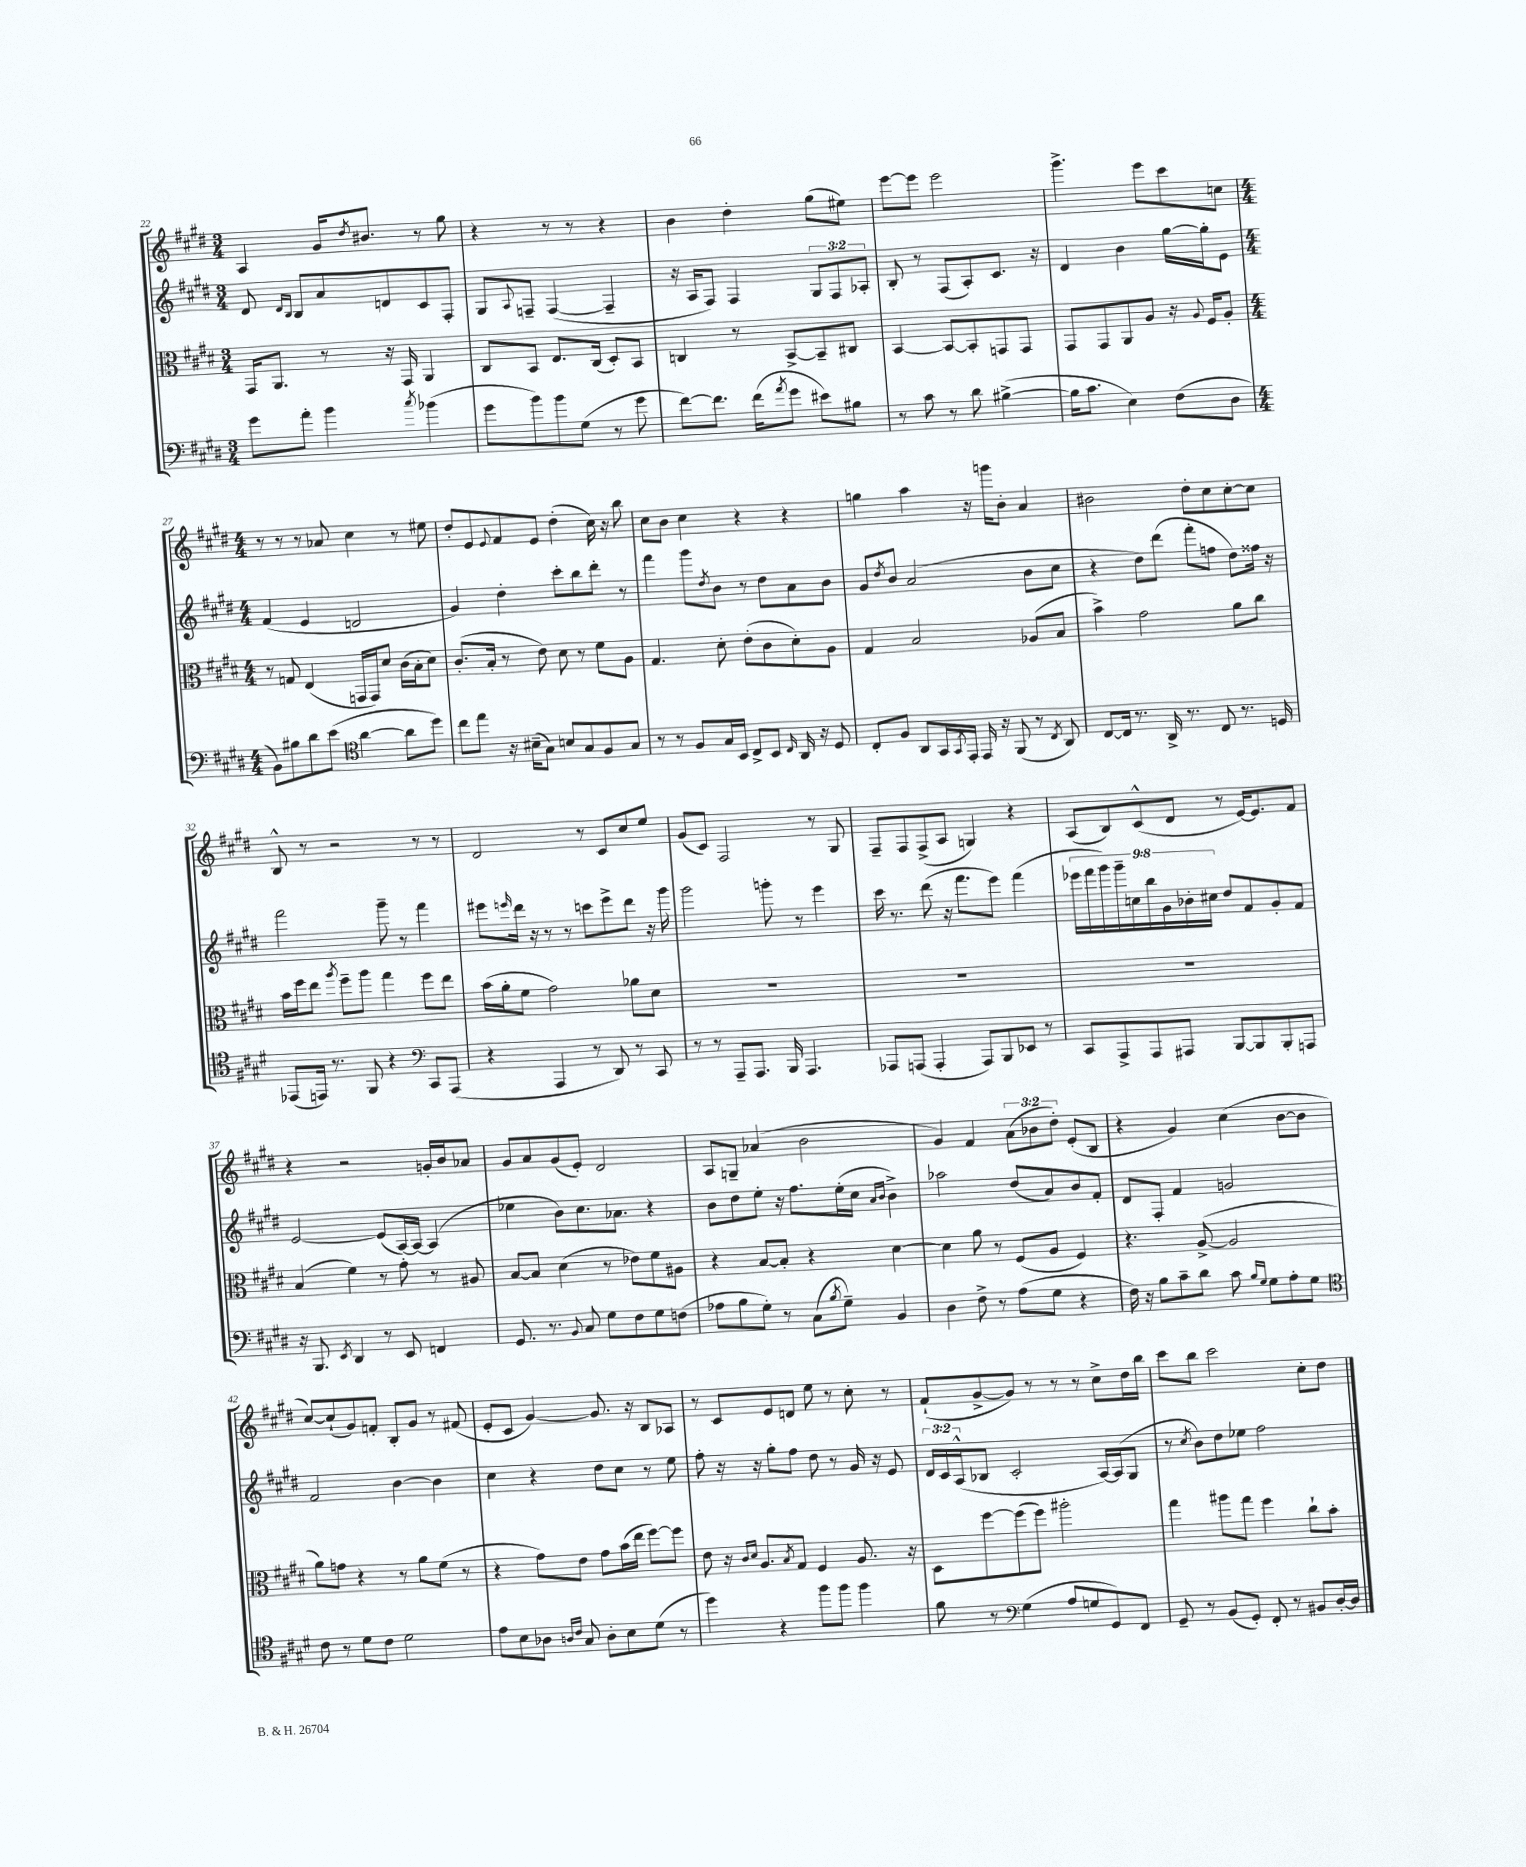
<<
\new StaffGroup <<
\new Staff = "s0" {
    \clef treble \key e \major \numericTimeSignature \time 3/4 \override Staff.TupletNumber.text = #tuplet-number::calc-fraction-text
    a4 gis'16 \acciaccatura { dis''8 } bis'8. r8 gis''8 |
    r4 r8 r8 r4 |
    b'4 dis''4-. gis''8( eis''8) |
    e'''8~ e'''8 e'''2 |
    gis'''4.-> e'''8 cis'''8 c''8 |
    \numericTimeSignature \time 4/4 r8 r8 r8 aes'8 cis''4 r8 eis''8 |
    dis''8-. e'8 \appoggiatura { e'8 } fis'8 e'8 dis''4-.( cis''16) r16 b''8 |
    cis''8 b'8 cis''4 r4 r4 |
    g''4 a''4 r16 g'''16 b'8-. a'4 |
    bis'2 dis''8-. cis''8 cis''8~-. cis''8 |
    b8-^ r8 r2 r8 r8 |
    dis'2 r8 cis'8 cis''8 e''8 |
    gis'8( cis'8) fis2 r8 gis8 |
    fis8-- fis8 fis8->( a8 g4) r4 |
    a8( b8) cis'8-^( dis'8 r8 e'16~) e'8. fis'8 |
    r4 r2 g'16-. b'16 aes'8 |
    gis'8 a'8 gis'8( e'8-.) dis'2 |
    a8 g8-- aes'4( b'2 |
    gis'4) fis'4 \tuplet 3/2 { a'8( bes'8 dis''8-.) } e'8-.( b8 |
    r4 gis'4) cis''4( b'8~ b'8 |
    cis''8~) cis''8-!( gis'8) f'8-. b8-. gis'8 r8 fis'8( |
    e'8-. cis'8 gis'4~) gis'8. r16 b8 aes8 |
    r8 cis'8 e'8 d'8 e''8 r8 cis''8-. r8 |
    fis'8-!( gis'8~-> gis'8) r8 r8 r8 cis''8-> dis''16 b''16 |
    cis'''8 b''8 cis'''2 cis''8-. dis''8 \bar "|." |
}
\new Staff = "s1" {
    \clef treble \key e \major \numericTimeSignature \time 3/4 \override Staff.TupletNumber.text = #tuplet-number::calc-fraction-text
    dis'8 \grace { dis'16 b16 } b8 a'8 d'8 cis'8 fis8-. |
    gis8 \appoggiatura { a8 } f8-- f4~( f4-- |
    r16 a16 fis8) fis4 \tuplet 3/2 { gis8 fis8 aes8-. } |
    b8-. r8 fis8( a8-.) cis'8. r16 |
    dis'4 b'4 gis''16~ gis''16-. e'8 |
    \numericTimeSignature \time 4/4 fis'4( e'4 d'2 |
    gis'4) dis''4-. cis'''8-. b''8 dis'''8-. r8 |
    fis'''4 gis'''8 \acciaccatura { dis''8 } b'8 r8 dis''8 a'8 b'8 |
    gis'8 \acciaccatura { dis''8 } b'8 a'2( b'8 cis''8 |
    r4 dis''8) dis'''8( fis'''8-. f''8 dis''8) fisis''16 r16 |
    fis'''2 gis'''8-- r8 fis'''4 |
    eis'''8 \grace { e'''16 } dis'''16 r16 r8 r8 c'''8 e'''8-> dis'''8 r16 gis'''16 |
    gis'''2 g'''8-. r8 e'''4 |
    cis'''16 r8. dis'''8( r16 fis'''8. e'''8) fis'''4( |
    \tuplet 9/8 { ees'''16 fis'''16 gis'''16) gis'''16-- c''16 b''16 gis'16 bes'16-. cis''16 } dis''8 fis'8 gis'8-. fis'8 |
    e'2~ e'8( a16~) a16~ a4( |
    ees''4 b'8) cis''8. aes'8. r4 |
    b'8 dis''8 e''8-. r16 fis''8. e''16-.( cis''16 \grace { a'16 b'16 } b'4->) |
    aes''2 dis''8( a'8) b'8 fis'8-. |
    dis'8 fis8-. fis'4 g'2 |
    fis'2 b'4~ b'4 |
    cis''4 r4 dis''8 cis''8 r8 e''8 |
    fis''8-. r16 r16 gis''8-. fis''8 dis''8 r8 gis'16 r16 e'8 |
    \tuplet 3/2 { dis'16 cis'16 a16-^( } bes8 cis'2-. a16~) a16( gis8 |
    r8 \acciaccatura { cis''8 } b'8) dis''8 ees''8 fis''2 \bar "|." |
}
\new Staff = "s2" {
    \clef alto \key e \major \numericTimeSignature \time 3/4
    gis,16 a,8. r8 r16 gis,16 a,4 |
    cis8 b,8 e8. cis16( dis8-.) b,8 |
    c4 r8 b,8~-> b,8-- cis8 |
    b,4~ b,8~ b,8-. g,8 g,8 |
    gis,8 gis,8 a,8 a8 r16 \appoggiatura { a8 } fis16 a8-. |
    \numericTimeSignature \time 4/4 r8 g8 e4( g,16 g,16) dis'8 cis'16( b16-. dis'8) |
    cis'8.-.( b16-. r8 e'8) dis'8 r8 fis'8 a8 |
    gis4. dis'8-. e'8-.( cis'8 dis'8-.) a8 |
    gis4 b2 aes8( b8 |
    b'4->) gis'2 a'8 cis''8 |
    b'16 fis''16 e''8 \acciaccatura { a''8 } fis''8-- a''8 gis''4 fis''8 e''8 |
    b'16( a'16-. fis'8 gis'2) aes'8 dis'8 |
    R1 |
    R1 |
    R1 |
    b4( fis'4) r8 gis'8-. r8 ais8 |
    b8~ b8 dis'4( r8 ees'8) fis'8 ais8 |
    r4 b8~ b8-. r4 dis'4~ |
    dis'4 a'8 r8 fis8( a8 fis4) |
    r4. a8~->( a2 |
    a'8) g'8 r4 r8 a'8 fis'8( r8 |
    r4 gis'8) e'8 gis'8 b'16( e''16 fis''8~) fis''8 |
    e'8 r16 \grace { cis'16 dis'16 } a8. \acciaccatura { b8 } gis8 fis4 a8. r16 |
    dis8 fis''8~ fis''8( fis''8) ais''2-. |
    gis''4 ais''8 gis''8 fis''4 cis''8-! b'8-. \bar "|." |
}
\new Staff = "s3" {
    \clef bass \key e \major \numericTimeSignature \time 3/4
    gis'8 a'8-. b'4 \acciaccatura { cis''8 } bes'4( |
    gis'8 b'8) b'8 gis8( r8 gis'8 |
    fis'8~) fis'8. fis'16( \acciaccatura { a'8 } gis'8 eis'8) bis8 |
    r8 cis'8 r8 dis'8 bis4~->( |
    bis16 cis'8. e4) fis8( dis8 |
    \numericTimeSignature \time 4/4 b,8) bis8 dis'8 e'8( \clef tenor a'4~ a'8 dis''8) |
    cis''8 e''8 r16 bis16--( gis8) b8 gis8 fis8 gis8 |
    r8 r8 fis8 gis16 b,16 cis8-> b,8 \grace { cis16 } a,16 r16 dis8 |
    cis8-. fis8 a,8 gis,16 \acciaccatura { gis,8 } e,16-. e,16 r16 fis,8( r8 \acciaccatura { cis8 } a,8) |
    cis8~ cis16 r8. a,16-> r8. cis8 r8. d16 |
    ees,8( e,16) r8. fis,8 r4 \clef bass cis,8 a,,8( |
    r4 a,,4 r8 dis,8) r8 cis,8 |
    r8 r8 a,,8-- a,,8. b,,16 a,,4. |
    aes,,8 a,,8( a,,4-. a,,8) b,,8 ees,8 r8 |
    cis,8 a,,8-> a,,8 ais,,8 b,,8~ b,,8 b,,8-. a,,8 |
    r16 b,,8. \acciaccatura { e,8 } dis,4 r8 e,8 f,4 |
    gis,8. r8. \appoggiatura { b,8 } cis8 gis8 fis8 gis8 f8( |
    aes8 b8 gis8-.) r8 cis8( \acciaccatura { b8 } gis8--) b,4 |
    dis4 fis8-> r8 a8( gis8 r4 |
    fis16) r16 b8 cis'8-- dis'8 cis'8 \grace { b16 gis16 } gis8 a8-. gis8 |
    \clef tenor cis'8 r8 dis'8 cis'8 dis'2 |
    e'8 b8 aes8 \grace { a16 cis'16 } gis8 a8-. b8 dis'8( r8 |
    dis''4) r4 fis''8 fis''8 fis''4 |
    fis'8 r8 \clef bass gis4( a8 g8 gis,8) fis,8 |
    gis,8-- r8 b,8( gis,8-.) fis,8-. r8 bis,8 dis16~-. dis16 \bar "|." |
}
>>
>>
\layout { \context { \Score currentBarNumber = #22 } }
